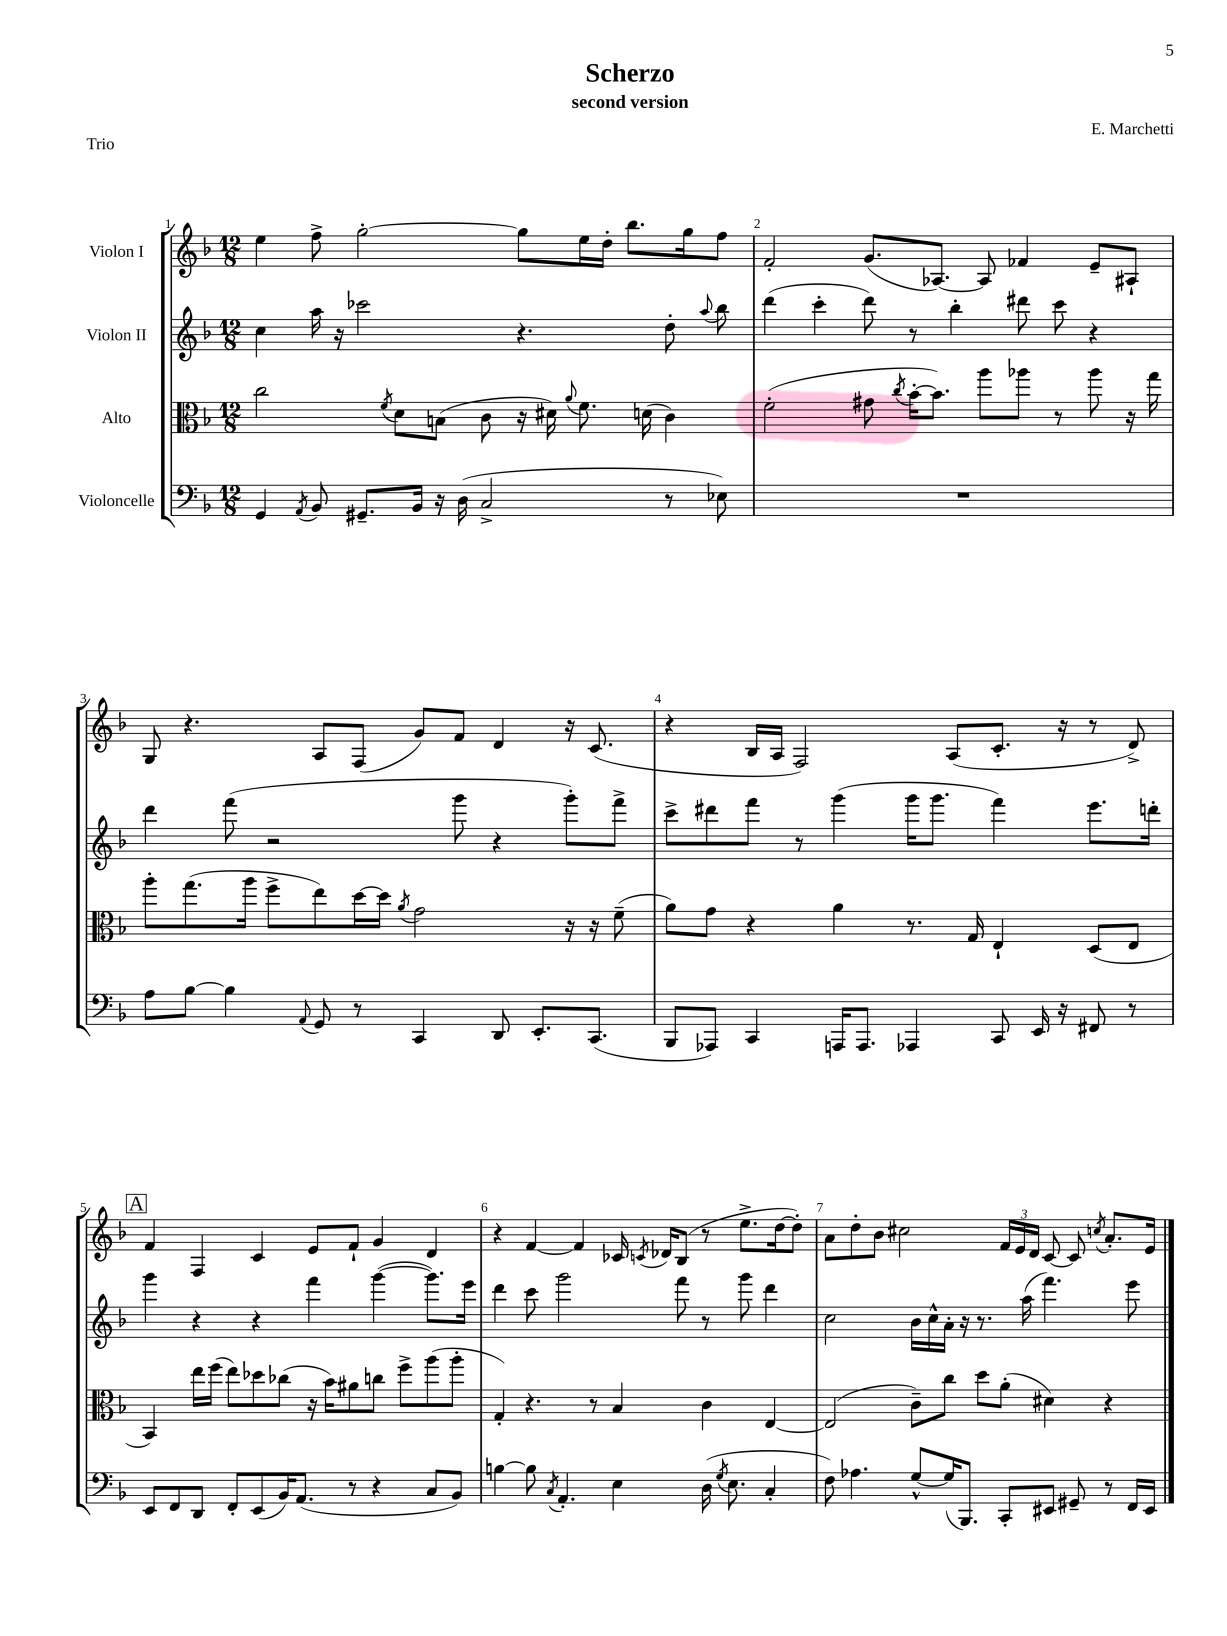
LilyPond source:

\header { title = "Scherzo" composer = "E. Marchetti" subtitle = "second version" piece = "Trio" }
<<
\new StaffGroup <<
\new Staff = "s0" \with { instrumentName = "Violon I" } {
    \clef treble \key f \major \numericTimeSignature \time 12/8
    \autoBeamOff e''4 f''8-> g''2~-. g''8[ e''16 d''16]-. bes''8.[ g''16 f''8] |
    f'2-. g'8.[( aes8.]~) aes8 fes'4 e'8[-- ais8]-! |
    g8 r4. a8[ f8]( g'8[) f'8] d'4 r16 c'8.( |
    r4 bes16[ a16] f2) a8[( c'8.]-. r16 r8 d'8->) |
    \mark \markup { \box "A" } f'4 f4 c'4 e'8[ f'8]-! g'4 d'4 |
    r4 f'4~ f'4 ces'16 \acciaccatura { c'8 } des'16[ bes8]( r8 e''8.[-> d''16~ d''8]-.) |
    a'8[ d''8-. bes'8] cis''2 \tuplet 3/2 { f'16[ e'16 d'16] } c'8~ c'8 \acciaccatura { c''8 } a'8.[-. e'16] \bar "|." |
}
\new Staff = "s1" \with { instrumentName = "Violon II" } {
    \clef treble \key f \major \numericTimeSignature \time 12/8
    \autoBeamOff c''4 a''16 r16 ces'''2 r4. d''8-. \appoggiatura { a''8 } bes''8 |
    d'''4( c'''4-. d'''8) r8 bes''4-. dis'''8 c'''8 r4 |
    d'''4 f'''8( r2 g'''8 r4 g'''8[-.) f'''8]-> |
    c'''8[-> dis'''8 f'''8] r8 g'''4( g'''16[ g'''8.] f'''4) e'''8.[ d'''16]-. |
    \mark \markup { \box "A" } g'''4 r4 r4 f'''4 g'''4~( g'''8.[) e'''16] |
    d'''4 c'''8 g'''2 f'''8 r8 g'''8 d'''4 |
    c''2 bes'16[ c''16-^ a'16]-. r16 r8. a''16( f'''4.) e'''8 \bar "|." |
}
\new Staff = "s2" \with { instrumentName = "Alto" } {
    \clef alto \key f \major \numericTimeSignature \time 12/8
    \autoBeamOff c''2 \acciaccatura { f'8 } d'8[ b8]( c'8 r16 dis'16) \appoggiatura { a'8 } f'8. d'16( c'4) |
    f'2-.( gis'8 \acciaccatura { c''8 } bes'16[~-. bes'8.]) a''8[ aes''8] r8 aes''8 r16 g''16 |
    a''8[-. g''8.( a''16] f''8[-> e''8) d''16~ d''16] \acciaccatura { a'8 } g'2 r16 r16 f'8--( |
    a'8[) g'8] r4 a'4 r8. g16 e4-! d8[( e8] |
    \mark \markup { \box "A" } bes,4) e''16[ f''16]( e''8[) des''8 ces''8]( r16 bes'16[) ais'8 c''8] f''8[-> a''8( a''8]-. |
    g4-.) r4. r8 bes4 c'4 e4~ |
    e2( c'8[--) c''8] d''8[ a'8]-.( dis'4) r4 \bar "|." |
}
\new Staff = "s3" \with { instrumentName = "Violoncelle" } {
    \clef bass \key f \major \numericTimeSignature \time 12/8
    \autoBeamOff g,4 \acciaccatura { a,8 } bes,8 gis,8.[-- bes,16] r16 d16( c2-> r8 ees8) |
    R1. |
    a8[ bes8]~ bes4 \appoggiatura { a,8 } g,8 r8 c,4 d,8 e,8.[-. c,8.]( |
    bes,,8[ aes,,8]) c,4 a,,16[ a,,8.] aes,,4 c,8 e,16 r16 fis,8 r8 |
    \mark \markup { \box "A" } e,8[ f,8 d,8] f,8[-. e,8( bes,16) a,8.]( r8 r4 c8[ bes,8]) |
    b4~ b8 \acciaccatura { c8 } a,4.-. e4 d16( \acciaccatura { g8 } e8. c4-. |
    f8) aes4. g8[~-^ g16( bes,,8.]) c,8[-. eis,8] gis,8-- r8 f,16[ eis,16] \bar "|." |
}
>>
>>
\layout { \context { \Score \override BarNumber.break-visibility = ##(#f #t #t) barNumberVisibility = #all-bar-numbers-visible } }
